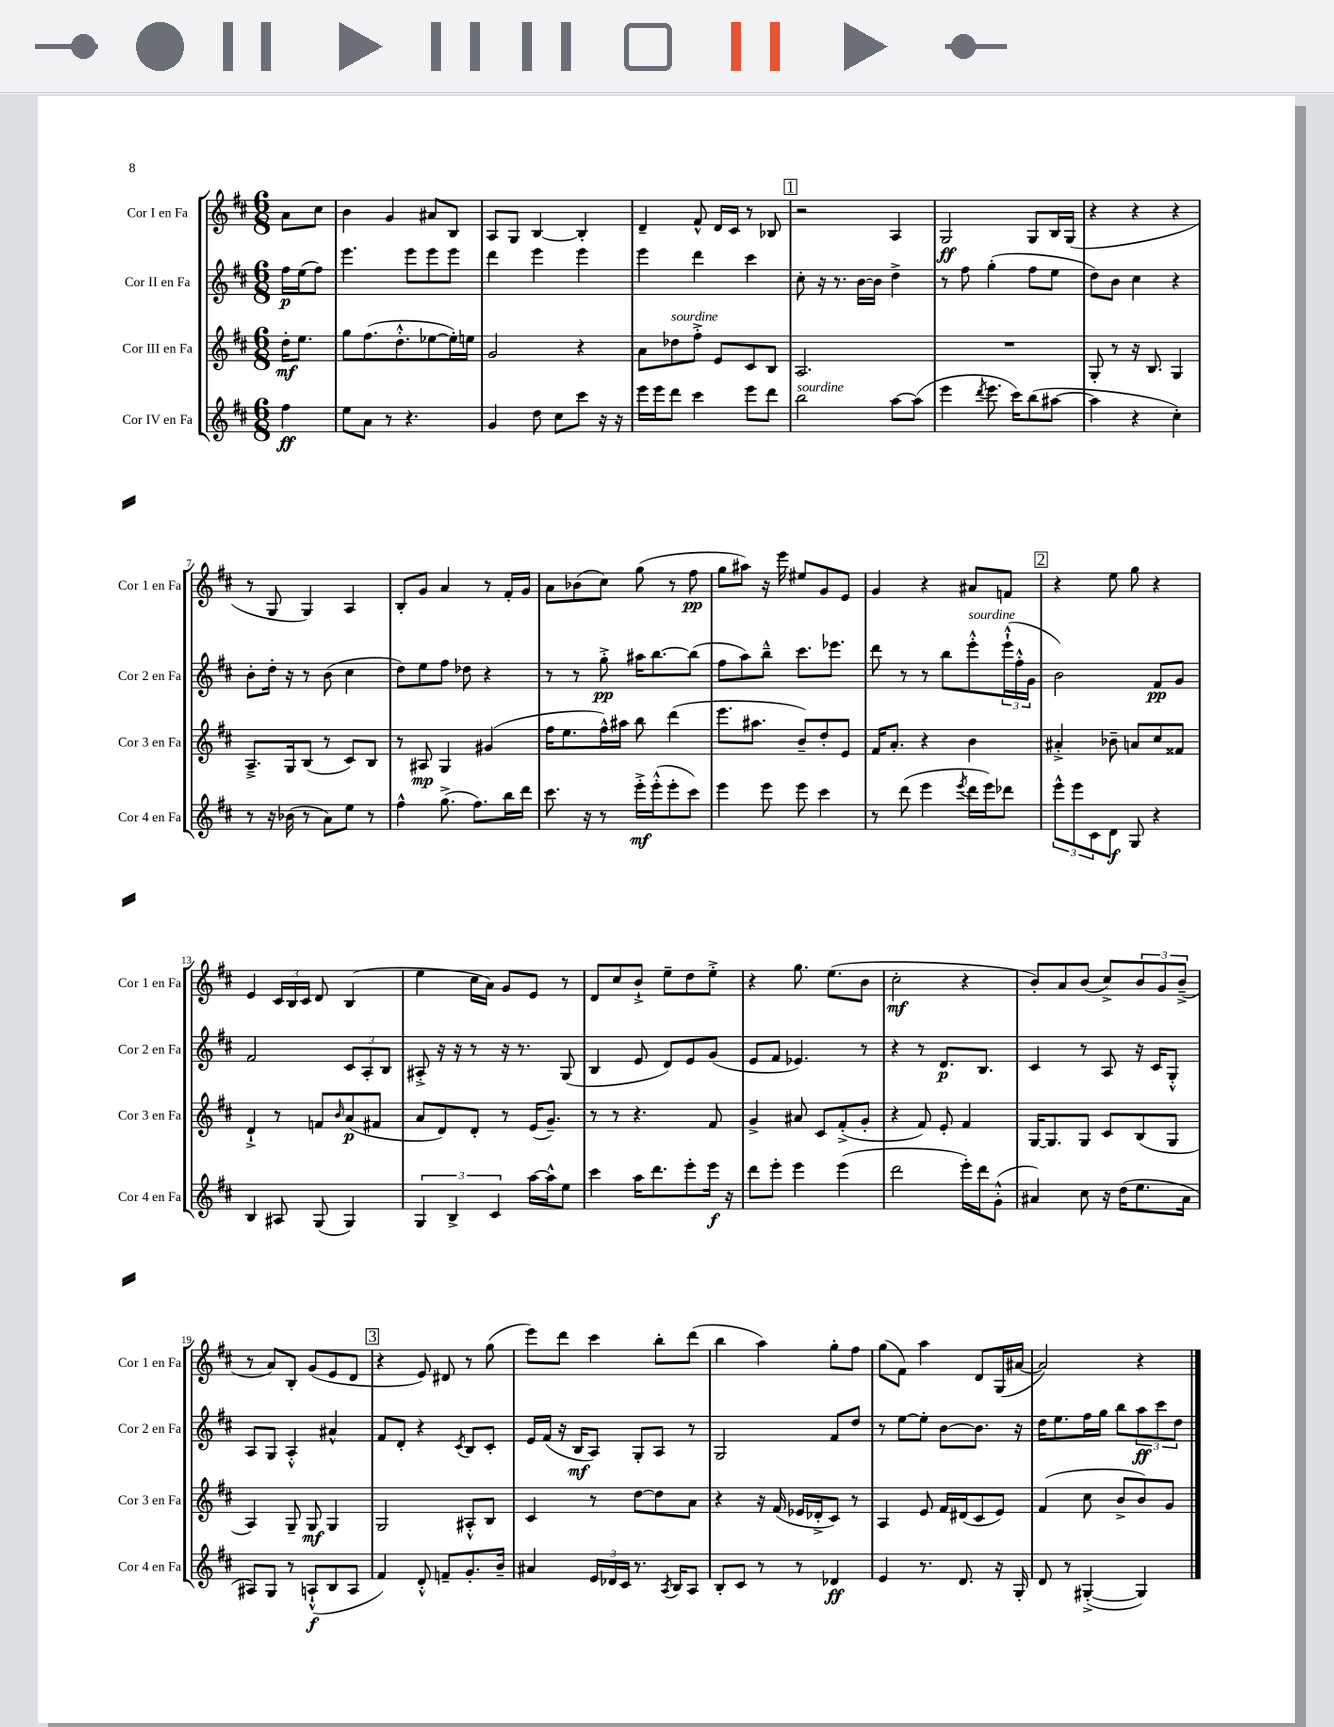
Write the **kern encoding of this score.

**kern	**dynam	**kern	**dynam	**kern	**dynam	**kern	**dynam
*part4	*part4	*part3	*part3	*part2	*part2	*part1	*part1
*staff4	*staff4	*staff3	*staff3	*staff2	*staff2	*staff1	*staff1
*I"Cor IV en Fa	*	*I"Cor III en Fa	*	*I"Cor II en Fa	*	*I"Cor I en Fa	*
*I'Cor 4 en Fa	*	*I'Cor 3 en Fa	*	*I'Cor 2 en Fa	*	*I'Cor 1 en Fa	*
*clefG2	*	*clefG2	*	*clefG2	*	*clefG2	*
*k[f#c#]	*	*k[f#c#]	*	*k[f#c#]	*	*k[f#c#]	*
*M6/8	*	*M6/8	*	*M6/8	*	*M6/8	*
=	=	=	=	=	=	=	=
4ff#\	ff	16dd'\KL	mf	16ff#\LL	p	8a\L	.
.	.	8.ee\J	.	(16ee\J	.	.	.
.	.	.	.	8ff#\J)	.	8cc#\J	.
=1	=1	=1	=1	=1	=1	=1	=1
8ee\L	.	8gg\L	.	4.eee\	.	4b\	.
8a\J	.	(8.ff#\	.	.	.	.	.
8r	.	.	.	.	.	4g/	.
.	.	8.dd'^^\	.	.	.	.	.
4.r	.	.	.	8eee\L	.	.	.
.	.	[8ee-X\	.	8eee\	.	8a#X/L	.
.	.	16ee-'\L])	.	8eee\J	.	8B/J	.
.	.	16een\JJ	.	.	.	.	.
=2	=2	=2	=2	=2	=2	=2	=2
4g/	.	2g/	.	4ddd\	.	8A/L	.
.	.	.	.	.	.	8G/J	.
8dd\	.	.	.	4eee\	.	[4B/	.
8cc#\L	.	.	.	.	.	.	.
8ccc#\J	.	4r	.	4eee\	.	4B'/]	.
16r	.	.	.	.	.	.	.
16r	.	.	.	.	.	.	.
=3	=3	=3	=3	=3	=3	=3	=3
16eee\LL	.	8a\L	.	4eee\	.	4d~/	.
16eee\J	.	.	.	.	.	.	.
!	!	!LO:TX:a:i:t=sourdine	!	!	!	!	!
8ddd\J	.	8dd-X\	.	.	.	.	.
4ccc#\	.	8ff#'^\J	.	4ddd\	.	8f#^^/	.
.	.	8e/L	.	.	.	16d/LL	.
.	.	.	.	.	.	16c#/JJ	.
8eee\L	.	8c#/	.	4ccc#\	.	8r	.
8ddd\J	.	8B/J	.	.	.	8B-X/	.
!!LO:REH:place=s1:t=1
=4	=4	=4	=4	=4	=4	=4	=4
!LO:TX:a:i:t=sourdine	!	!	!	!	!	!	!
2bb\	.	2.A/	.	8cc#'\	.	2r	.
.	.	.	.	16r	.	.	.
.	.	.	.	8.r	.	.	.
.	.	.	.	[16b\LL	.	.	.
.	.	.	.	16b\JJ]	.	.	.
[8aa\L	.	.	.	4dd^\	.	4A/	.
(8aa\J]	.	.	.	.	.	.	.
=5	=5	=5	=5	=5	=5	=5	=5
4eee\	.	2.r	.	8r	.	2G/	ff
.	.	.	.	8ff#\	.	.	.
8qddd/	.	.	.	.	.	.	.
8.eee\	.	.	.	(4gg'\	.	.	.
16ccc#\KL)	.	.	.	.	.	.	.
(8bb\	.	.	.	8ff#\L	.	8G/L	.
[8aa#X\J	.	.	.	8ee\J	.	16B/L	.
.	.	.	.	.	.	(16G/JJ	.
=6	=6	=6	=6	=6	=6	=6	=6
4aa#\]	.	8G'/	.	8dd\L)	.	4r	.
.	.	8r	.	8b\J	.	.	.
4r	.	16r	.	4cc#\	.	4r	.
.	.	8.B/	.	.	.	.	.
4cc#'\)	.	4G/	.	4r	.	4r	.
!!LO:LB:g=z
=7	=7	=7	=7	=7	=7	=7	=7
8r	.	8.A~^/L	.	8b'\L	.	8r	.
16r	.	.	.	16dd'\Jk	.	8G/	.
(16b-X\	.	16G/k	.	16r	.	.	.
8r	.	(8B/J	.	8r	.	4G/)	.
8a\L)	.	8r	.	(8b\	.	.	.
8ee\J	.	8c#/L)	.	4cc#\	.	4A/	.
8r	.	8B/J	.	.	.	.	.
=8	=8	=8	=8	=8	=8	=8	=8
4ff#^^\	.	8r	.	8dd\L)	.	8B'/L	.
.	.	8A#X/	mp	8ee\	.	8g/J	.
(8.gg^\	.	4G/	.	8ff#\J	.	4a/	.
.	.	.	.	8dd-X\	.	.	.
8.ff#\L)	.	.	.	.	.	.	.
.	.	(4g#X/	.	4r	.	8r	.
16bb\L	.	.	.	.	.	16f#'/LL	.
16ddd\JJ	.	.	.	.	.	16g/JJ	.
=9	=9	=9	=9	=9	=9	=9	=9
8.ccc#\	.	16ff#\KL	.	8r	.	8a\L	.
.	.	8.ee\	.	.	.	.	.
.	.	.	.	8r	.	(8b-X\	.
16r	.	.	.	.	.	.	.
8r	.	16ff#^^\L)	.	8gg'^\	pp	8cc#\J)	.
.	.	16aa#X\JJ	.	.	.	.	.
16eee'^\LL	mf	8bb\	.	16aa#X\KL	.	(8gg\	.
(16eee'^^\J	.	.	.	[8.bb\	.	.	.
8eee'\	.	(4ddd\	.	.	.	8r	.
8ccc#\J)	.	.	.	(8bb\J]	.	8ff#\	pp
=10	=10	=10	=10	=10	=10	=10	=10
4eee\	.	8.eee\L	.	8ff#\L	.	8gg\L	.
.	.	.	.	8aa\)	.	8aa#X\J)	.
.	.	8.aa#X\J	.	.	.	.	.
8eee\	.	.	.	8bb~^^\J	.	16r	.
.	.	.	.	.	.	16eee\	.
8eee\	.	8b~/L)	.	8.ccc#\L	.	8ee#X/L	.
4ccc#\	.	8dd'/	.	.	.	8g/	.
.	.	.	.	8.eee-X\J	.	.	.
.	.	8e/J	.	.	.	8e/J	.
=11	=11	=11	=11	=11	=11	=11	=11
8r	.	16f#/KL	.	8ddd\	.	4g/	.
.	.	8.a'/J	.	.	.	.	.
(8ddd\	.	.	.	8r	.	.	.
4eee\	.	4r	.	8r	.	4r	.
.	.	.	.	8bb\L	.	.	.
8qeee/	.	.	.	.	.	.	.
!	!	!	!	!LO:TX:a:i:t=sourdine	!	!	!
16ddd\LL	.	4b\	.	8eee'^^\	.	8a#X/L	.
16eee\J)	.	.	.	.	.	.	.
8ddd-X\J	.	.	.	(24eee`^^\L	.	8fn/J	.
.	.	.	.	24ff#'^^\	.	.	.
.	.	.	.	24g\JJ	.	.	.
!!LO:REH:place=s1:t=2
=12	=12	=12	=12	=12	=12	=12	=12
12eee^^\L	.	4a#X'^/	.	2b\)	.	4r	.
12eee\	.	.	.	.	.	.	.
12c#\	.	.	.	.	.	.	.
8d\J	f	8b-X~\	.	.	.	8ee\	.
8G/	.	8an/L	.	.	.	8gg\	.
4r	.	8cc#/	.	8f#/L	pp	4r	.
.	.	8f##X/J	.	8g/J	.	.	.
!!LO:LB:g=z
=13	=13	=13	=13	=13	=13	=13	=13
4B/	.	4d`^/	.	2f#/	.	4e/	.
8A#X/	.	8r	.	.	.	24c#/LL	.
.	.	.	.	.	.	24B/	.
.	.	.	.	.	.	24c#/JJ	.
(8G/	.	8fn/L	.	.	.	8d/	.
.	.	16qqb/	.	.	.	.	.
4G/)	.	(8a/	p	12c#/L	.	(4B/	.
.	.	.	.	12A'/	.	.	.
.	.	8f#X/J	.	.	.	.	.
.	.	.	.	12B/J	.	.	.
=14	=14	=14	=14	=14	=14	=14	=14
6G/	.	8a/L	.	8A#X'^/	.	4ee\	.
.	.	8d/)	.	16r	.	.	.
6B^/	.	.	.	.	.	.	.
.	.	.	.	16r	.	.	.
.	.	8d'/J	.	8r	.	16cc#\LL	.
.	.	.	.	.	.	16a\JJ)	.
6c#/	.	.	.	.	.	.	.
.	.	8r	.	16r	.	8g/L	.
.	.	.	.	8.r	.	.	.
[16aa\LL	.	(16e/KL	.	.	.	8e/J	.
16aa^^\J]	.	8.g~/J)	.	.	.	.	.
8ee\J	.	.	.	(8G/	.	8r	.
=15	=15	=15	=15	=15	=15	=15	=15
4ccc#\	.	8r	.	4B/	.	8d/L	.
.	.	8r	.	.	.	8cc#/	.
16aa\KL	.	4.r	.	8e/	.	8b`^/J	.
8.ddd\	.	.	.	.	.	.	.
.	.	.	.	8d/L)	.	8ee~\L	.
8eee'\	.	.	.	8e/	.	8dd\	.
16eee\Jk	f	8f#/	.	(8g/J	.	8ee'^\J	.
16r	.	.	.	.	.	.	.
=16	=16	=16	=16	=16	=16	=16	=16
8ddd\L	.	4g^/	.	8e/L	.	4r	.
8eee'\J	.	.	.	8f#/J	.	.	.
4eee\	.	8a#X/	.	4.e-X/)	.	8.gg\	.
.	.	8c#/L	.	.	.	.	.
.	.	.	.	.	.	(8.ee\L	.
(4eee\	.	(8f#'^/	.	.	.	.	.
.	.	8g'/J	.	8r	.	8b\J	.
=17	=17	=17	=17	=17	=17	=17	=17
2ddd\	.	4r	.	4r	.	2cc#'\	mf
.	.	8f#/)	.	8r	.	.	.
.	.	8e'/	.	8.d/L	p	.	.
16eee'\LL)	.	4f#/	.	.	.	4r	.
16ddd\J	.	.	.	8.B/J	.	.	.
(8g'^^\J	.	.	.	.	.	.	.
=18	=18	=18	=18	=18	=18	=18	=18
4a#X/)	.	[16G/KL	.	4c#/	.	8b'/L)	.
.	.	8.G/]	.	.	.	.	.
.	.	.	.	.	.	8a/	.
8cc#\	.	8G/J	.	8r	.	(8b/J	.
16r	.	8c#/L	.	8A/	.	8cc#^/L)	.
(16dd\KL	.	.	.	.	.	.	.
8.ee\	.	(8B/	.	16r	.	12b/	.
.	.	.	.	16c#/KL	.	.	.
.	.	.	.	.	.	12g/	.
.	.	8G/J	.	8G'^^/J	.	.	.
.	.	.	.	.	.	(12b~^/J	.
16a#\Jk	.	.	.	.	.	.	.
!!LO:LB:g=z
=19	=19	=19	=19	=19	=19	=19	=19
8A#X/L)	.	4A/)	.	8A/L	.	8r	.
8G/J	.	.	.	8G/J	.	8a/L)	.
8r	.	8G~/	.	4A'^^/	.	8B'/J	.
(8An`^^/L	f	8G/	mf	.	.	(8g/L	.
8B/	.	4G/	.	4a#X^^/	.	8e/	.
8A/J	.	.	.	.	.	8d/J	.
!!LO:REH:place=s1:t=3
=20	=20	=20	=20	=20	=20	=20	=20
4f#/)	.	2G/	.	8f#/L	.	4r	.
.	.	.	.	8d'/J	.	.	.
8d'^^/	.	.	.	4r	.	8e/)	.
8fn~/L	.	.	.	.	.	8d#X/	.
.	.	.	.	8qc#/	.	.	.
8.g'/	.	8A#X'^^/L	.	8B/L	.	8r	.
.	.	8B/J	.	8c#'/J	.	(8gg\	.
16b~/Jk	.	.	.	.	.	.	.
=21	=21	=21	=21	=21	=21	=21	=21
4a#X/	.	4c#/	.	16e/LL	.	8eee\L)	.
.	.	.	.	(16f#/JJ	.	.	.
.	.	.	.	16r	.	8ddd\J	.
.	.	.	.	16B/KL	mf	.	.
24e/LL	.	8r	.	8A/J)	.	4ccc#\	.
24d-X/	.	.	.	.	.	.	.
24c#/JJ	.	.	.	.	.	.	.
8.r	.	[8dd\L	.	8G'/L	.	.	.
.	.	8dd\]	.	8A/J	.	8bb'\L	.
8qA/	.	.	.	.	.	.	.
16B/KL	.	.	.	.	.	.	.
8A/J	.	8a\J	.	8r	.	(8ddd\J	.
=22	=22	=22	=22	=22	=22	=22	=22
8B'/L	.	4r	.	2G/	.	4bb\	.
8c#/J	.	.	.	.	.	.	.
8r	.	16r	.	.	.	4aa\)	.
.	.	(16f#/	.	.	.	.	.
8r	.	16e-X/LL	.	.	.	.	.
.	.	16d-X'^/J	.	.	.	.	.
4d-X/	ff	8c#/J)	.	8f#/L	.	8gg'\L	.
.	.	8r	.	8dd/J	.	8ff#\J	.
=23	=23	=23	=23	=23	=23	=23	=23
4e/	.	4A/	.	8r	.	(8gg\L	.
.	.	.	.	[8ee\L	.	8f#\J)	.
8.r	.	8e/	.	8ee'\J]	.	4aa\	.
.	.	16f#/LL	.	[8b\L	.	.	.
8.d/	.	(16d#X/J	.	.	.	.	.
.	.	8c#/	.	8.b\J]	.	8d/L	.
16r	.	8e/J)	.	.	.	(16G/L	.
16G'/	.	.	.	16r	.	[16a#X/JJ	.
=24	=24	=24	=24	=24	=24	=24	=24
8d/	.	(4f#/	.	16dd\KL	.	2a#/])	.
.	.	.	.	8.ee\	.	.	.
8r	.	.	.	.	.	.	.
([4G#X'^/	.	8cc#\	.	16ff#\L	.	.	.
.	.	.	.	16gg\JJ	.	.	.
.	.	8b^/L	.	8bb\L	.	.	.
4G#/])	.	8b/)	.	12aa\	ff	4r	.
.	.	.	.	12ccc#\	.	.	.
.	.	8g/J	.	.	.	.	.
.	.	.	.	12dd\J	.	.	.
==	==	==	==	==	==	==	==
*-	*-	*-	*-	*-	*-	*-	*-
